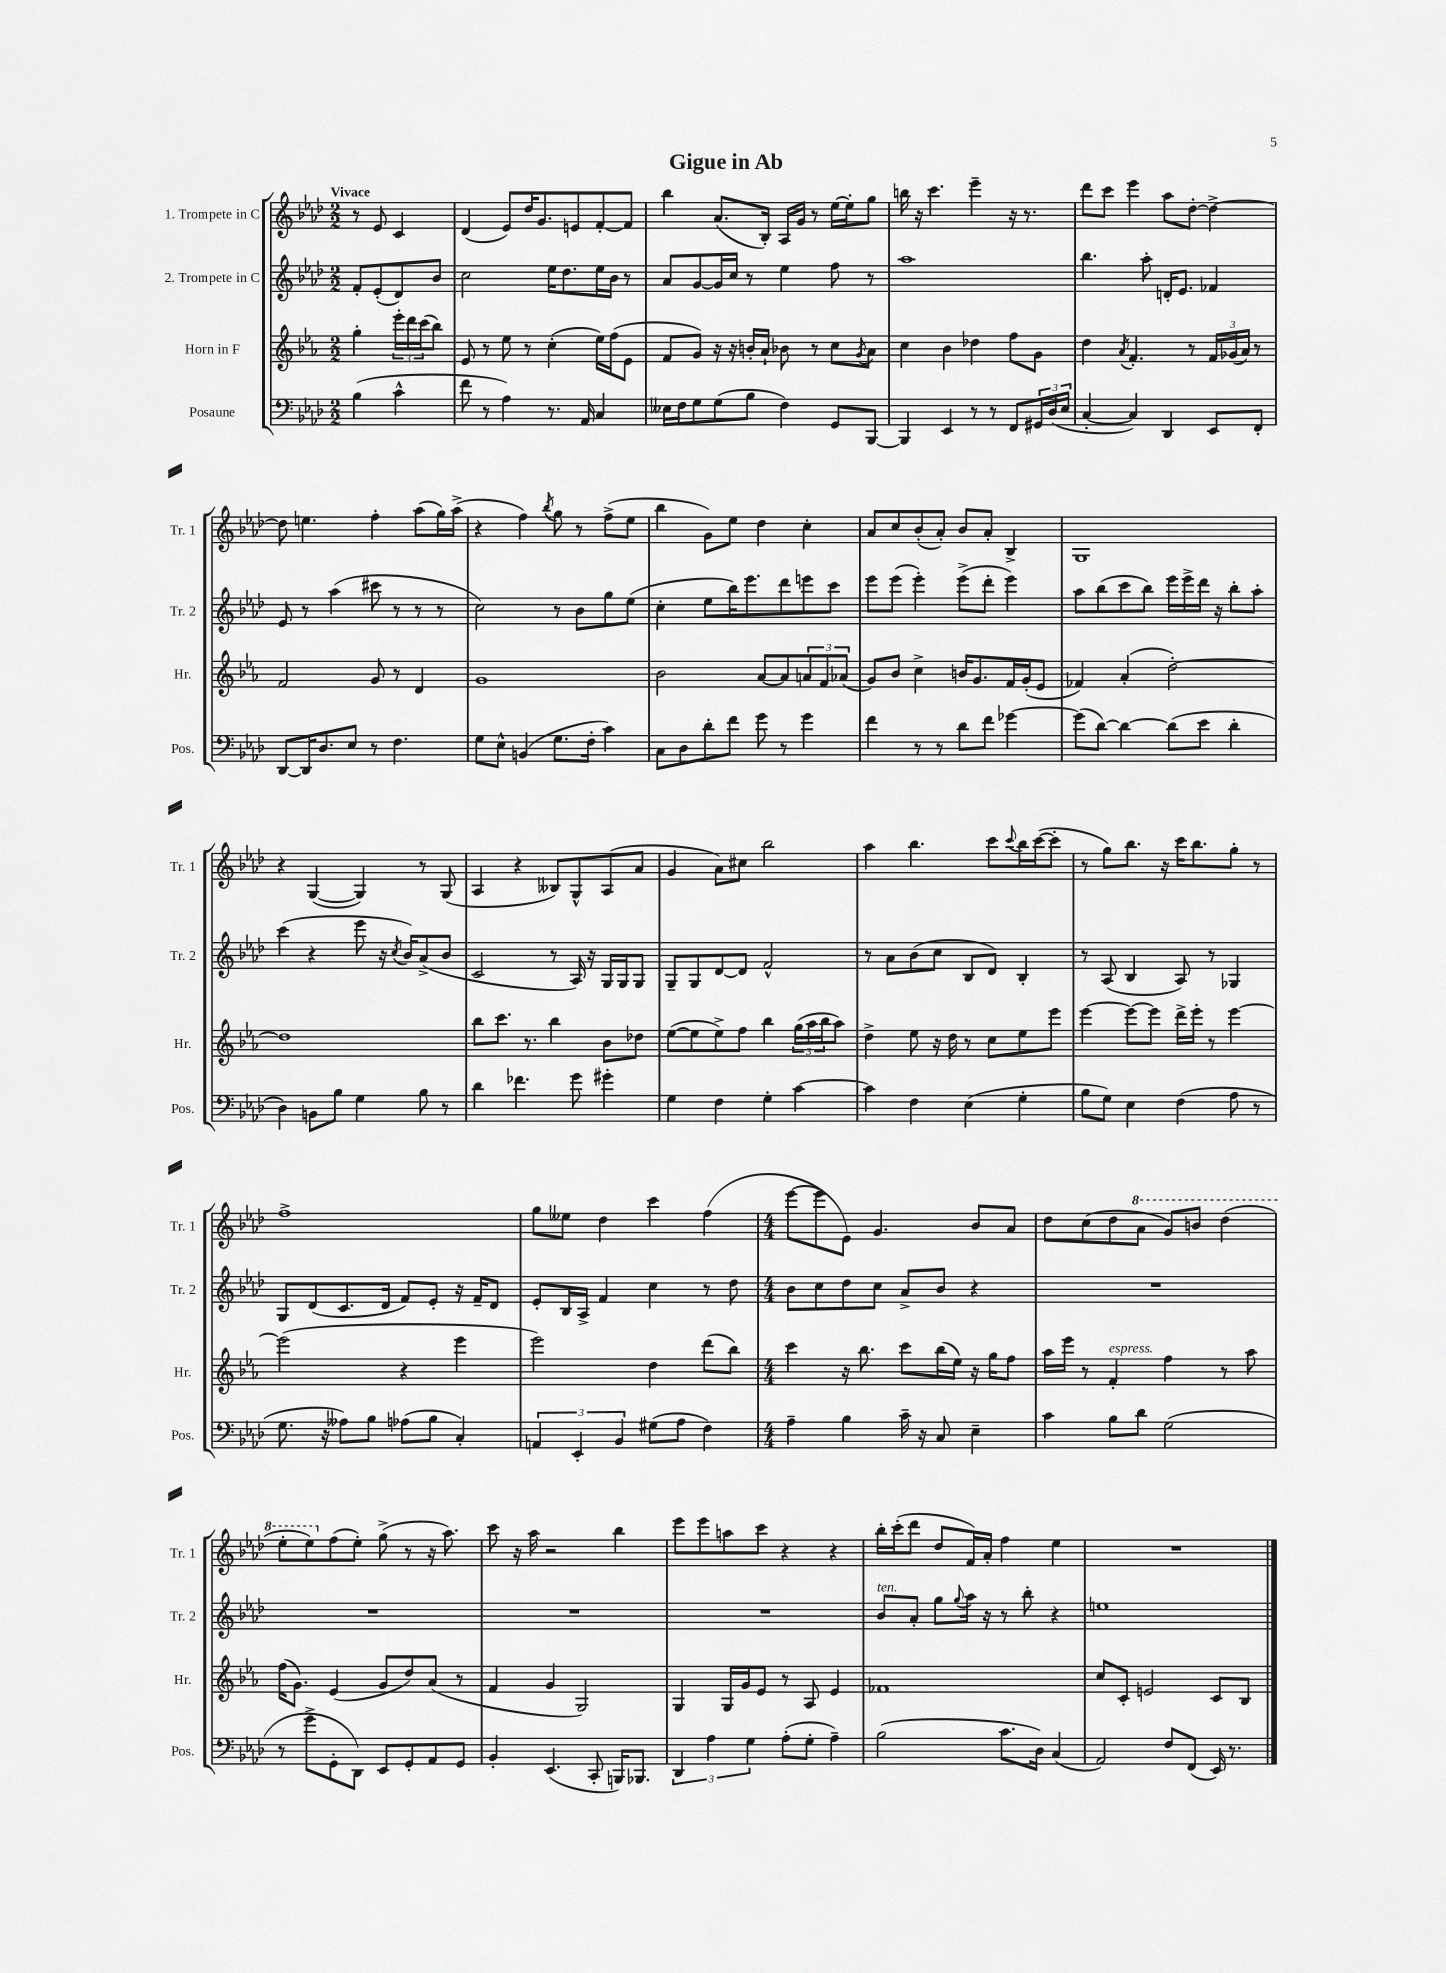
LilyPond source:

\header { title = "Gigue in Ab" }
<<
\new StaffGroup <<
\new Staff = "s0" \with { instrumentName = "1. Trompete in C" shortInstrumentName = "Tr. 1" } {
    \clef treble \key aes \major \numericTimeSignature \time 2/2 \partial 2 \tempo "Vivace"
    r8 ees'8 c'4 |
    des'4( ees'8) des''16 g'8. e'8 f'8~-. f'8 |
    bes''4 aes'8.( bes16-.) aes16 g'16 r8 ees''16~ ees''16-. g''8 |
    b''16 r16 c'''4. ees'''4-- r16 r8. |
    des'''8 c'''8 ees'''4 aes''8 des''8~-. des''4~-> |
    des''8 e''4. f''4-. aes''8( g''16) aes''16->( |
    r4 f''4) \acciaccatura { bes''8 } g''8 r8 f''8->( ees''8 |
    bes''4 g'8) ees''8 des''4 c''4-. |
    aes'8 c''8 bes'8-.( aes'8-.) bes'8 aes'8-. bes4-> |
    g1 |
    r4 g4~( g4) r8 g8( |
    aes4 r4 beses8) g8-^ aes8( aes'8 |
    g'4 aes'8) cis''8 bes''2 |
    aes''4 bes''4. c'''8 \appoggiatura { c'''8 } bes''16 c'''16~( c'''8-. |
    r8 g''8) bes''8. r16 c'''16 bes''8. g''8-. r8 |
    f''1-> |
    g''8 eeses''8 des''4 c'''4 f''4( |
    \numericTimeSignature \time 4/4 ees'''8~ ees'''8 ees'8) g'4. bes'8 aes'8 |
    des''8 c''8( des''8 \ottava #1 aes''8 g''8) b''8 des'''4( |
    ees'''8-. ees'''8) \ottava #0 f''8( ees''8-.) g''8->( r8 r16 aes''8.) |
    c'''8 r16 aes''16 r2 bes''4 |
    ees'''8 ees'''8 a''8 c'''8 r4 r4 |
    bes''16-. c'''16-.( des'''8 des''8 f'16) aes'16-. f''4 ees''4 |
    R1 \bar "|." |
}
\new Staff = "s1" \with { instrumentName = "2. Trompete in C" shortInstrumentName = "Tr. 2" } {
    \clef treble \key aes \major \numericTimeSignature \time 2/2 \partial 2
    f'8-. ees'8-.( des'8) bes'8 |
    c''2 ees''16 des''8. ees''16 bes'16 r8 |
    aes'8 g'8~ g'16 c''16 r8 ees''4 f''8 r8 |
    aes''1 |
    bes''4. aes''8-. d'16-. ees'8. fes'4 |
    ees'8 r8 aes''4( cis'''8 r8 r8 r8 |
    c''2) r8 bes'8 g''8 ees''8( |
    c''4-. ees''8 bes''16) ees'''8. des'''8 e'''8 c'''8 |
    ees'''8 ees'''8( ees'''4-.) ees'''8->( des'''8-. ees'''4) |
    aes''8 bes''8( c'''8 bes''8) ees'''16 ees'''16-> des'''16 r16 bes''8-. aes''8-. |
    c'''4( r4 ees'''8 r16 \acciaccatura { c''8 } bes'16) aes'8->( bes'8 |
    c'2 r8 aes16) r16 g16 g16 g8 |
    g8-- g8 des'8~ des'8 f'2-^ |
    r8 aes'8 bes'8( c''8 bes8 des'8) bes4-. |
    r8 aes8( bes4 aes8) r8 ges4 |
    g8 des'8( c'8. des'16 f'8) ees'8-. r16 f'16-- des'8 |
    ees'8-. bes16 aes16-> f'4 c''4 r8 des''8 |
    \numericTimeSignature \time 4/4 bes'8 c''8 des''8 c''8 aes'8-> bes'8 r4 |
    R1 |
    R1 |
    R1 |
    R1 |
    bes'8^\markup { \italic "ten." } aes'8-. g''8 \appoggiatura { g''8 } aes''16 r16 r8 bes''8-. r4 |
    e''1 \bar "|." |
}
\new Staff = "s2" \with { instrumentName = "Horn in F" shortInstrumentName = "Hr." } {
    \clef treble \key ees \major \numericTimeSignature \time 2/2 \partial 2
    g''4-. \tuplet 3/2 { ees'''16-. d'''16 c'''16( } bes''8) |
    ees'8 r8 ees''8 r8 c''4-.( ees''16) f''16( ees'8 |
    f'8 g'8) r16 r16 b'16-. aes'16-! bes'8 r8 c''8 \acciaccatura { g'8 } aes'8 |
    c''4 bes'4 des''4 f''8 g'8 |
    d''4 \acciaccatura { aes'8 } f'4.-. r8 \tuplet 3/2 { f'16 ges'16( aes'16) } r8 |
    f'2 g'8 r8 d'4 |
    g'1 |
    bes'2 aes'8~ aes'8 \tuplet 3/2 { a'8 f'8 aes'8( } |
    g'8) bes'8 c''4-> b'16 g'8. f'16 g'16-.( ees'8 |
    fes'4) aes'4-.( d''2~-.) |
    d''1 |
    bes''8 c'''8. r8. bes''4 bes'8 des''8 |
    ees''8~( ees''8 ees''8->) f''8 bes''4 \tuplet 3/2 { g''16( aes''16 bes''16 } aes''8) |
    d''4-> ees''8 r16 d''16 r8 c''8 ees''8 ees'''8 |
    ees'''4~ ees'''8~ ees'''8 d'''16-> ees'''16-. r8 ees'''4~ |
    ees'''2( r4 ees'''4 |
    ees'''2) d''4 d'''8( bes''8) |
    \numericTimeSignature \time 4/4 c'''4 r16 bes''8. c'''8 bes''16( ees''16) r16 g''16 f''8 |
    aes''16 ees'''16 r8 f'4-.^\markup { \italic "espress." } f''4 r8 aes''8 |
    f''16( g'8.) ees'4( g'8 d''8) aes'8( r8 |
    f'4 g'4 g2) |
    g4 g16 g'16 ees'8 r8 aes8 ees'4 |
    fes'1 |
    c''8 c'8-. e'2 c'8 bes8 \bar "|." |
}
\new Staff = "s3" \with { instrumentName = "Posaune" shortInstrumentName = "Pos." } {
    \clef bass \key aes \major \numericTimeSignature \time 2/2 \partial 2
    bes4( c'4-^ |
    f'8 r8 aes4) r8. aes,16 c4 |
    eeses16 f16 g8 g8( bes8 f4) g,8 bes,,8~ |
    bes,,4 ees,4 r8 r8 f,8 \tuplet 3/2 { gis,16 des16( ees16 } |
    c4~-. c4) des,4 ees,8 f,8-. |
    des,8~ des,16 des8. ees8 r8 f4. |
    g8 ees8-^ b,4( g8. f16-. c'4) |
    c8 des8 des'8-. f'8 g'8 r8 g'4 |
    f'4 r8 r8 des'8 f'8 ges'4~ |
    ges'8( des'8~) des'4~ des'8( ees'8 des'4-. |
    des4) b,8 bes8 g4 bes8 r8 |
    des'4 fes'4. g'8 gis'4-. |
    g4 f4 g4-. c'4~ |
    c'4 f4 ees4( g4-. |
    bes8 g8) ees4 f4( aes8 r8 |
    g8. r16 aeses8) bes8 aes8( bes8 c4-.) |
    \tuplet 3/2 { a,4 ees,4-. bes,4 } gis8( aes8 f4) |
    \numericTimeSignature \time 4/4 aes4-- bes4 c'16-- r16 c8 ees4-- |
    c'4 bes8 des'8 g2( |
    r8 g'8-> g,8-. des,8) ees,8 g,8-. aes,8 g,8 |
    bes,4-. ees,4.( c,8-. b,,16) bes,,8. |
    \tuplet 3/2 { des,4 aes4 g4 } aes8-.( g8-. aes4--) |
    bes2( c'8. des16) c4( |
    aes,2) f8 f,8( ees,16) r8. \bar "|." |
}
>>
>>
\layout { \context { \Score \remove "Bar_number_engraver" } }
